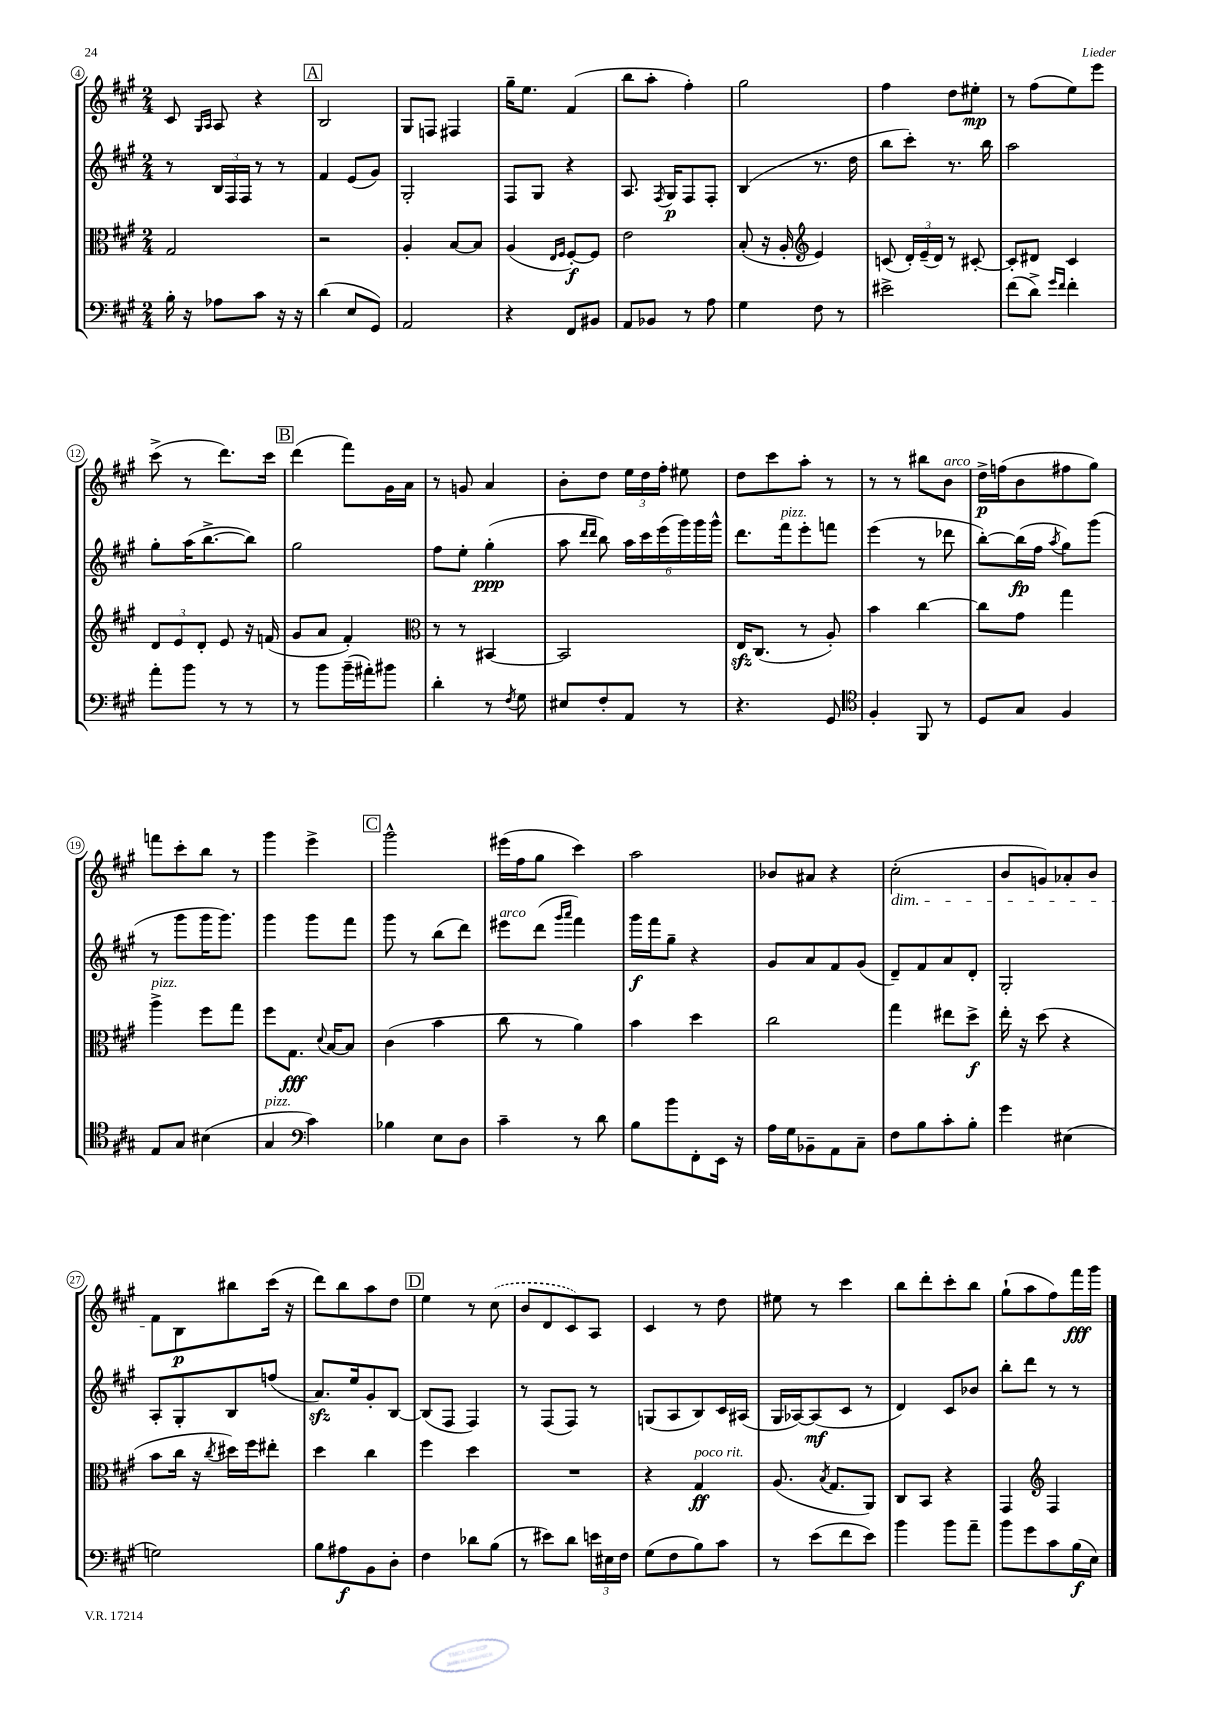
<<
\new StaffGroup <<
\new Staff = "s0" {
    \clef treble \key a \major \numericTimeSignature \time 2/4
    \autoBeamOff cis'8 \grace { gis16[ a16] } a8 r4 |
    \mark \markup { \box "A" } b2 |
    gis8[ f8] fis4 |
    gis''16[-- e''8.] fis'4( |
    b''8[ a''8]-. fis''4-.) |
    gis''2 |
    fis''4 d''8[ eis''8]-.\mp |
    r8 fis''8[( e''8) e'''8] |
    cis'''8->( r8 d'''8.[) cis'''16] |
    \mark \markup { \box "B" } d'''4( fis'''8[) gis'16 a'16] |
    r8 g'8 a'4 |
    b'8[-. d''8] \tuplet 3/2 { e''16[ d''16 fis''16]-. } eis''8 |
    d''8[ cis'''8 a''8]-. r8 |
    r8 r8 bis''8[ b'8]^\markup { \italic "arco" } |
    d''16[->\p f''16( b'8 fis''8 gis''8]) |
    f'''8[ cis'''8-. b''8] r8 |
    gis'''4 e'''4-> |
    \mark \markup { \box "C" } gis'''2-^ |
    eis'''16[( fis''16 gis''8] cis'''4) |
    a''2 |
    bes'8[ ais'8] r4 |
    cis''2-.\dim( |
    b'8[ g'8) aes'8-. b'8] |
    fis'8[\! b8\p bis''8 cis'''16]( r16 |
    d'''8[) b''8 a''8 d''8] |
    \mark \markup { \box "D" } e''4 r8 \once \slurDashed cis''8( |
    b'8[ d'8 cis'8) a8] |
    cis'4 r8 d''8 |
    eis''8 r8 cis'''4 |
    b''8[ d'''8-. cis'''8-. b''8] |
    gis''8[-!( a''8 fis''8) fis'''16\fff gis'''16] \bar "|." |
}
\new Staff = "s1" {
    \clef treble \key a \major \numericTimeSignature \time 2/4
    \autoBeamOff r8 \tuplet 3/2 { b16[ fis16 fis16] } r8 r8 |
    \mark \markup { \box "A" } fis'4 e'8[( gis'8]) |
    gis2-. |
    fis8[ gis8] r4 |
    a8. \acciaccatura { fis8 } gis16[\p fis8 fis8]-. |
    b4( r8. d''16 |
    b''8[ cis'''8]-.) r8. b''16 |
    a''2 |
    gis''8[-. a''16( b''8.~-> b''8]) |
    \mark \markup { \box "B" } gis''2 |
    fis''8[ e''8]-. gis''4-.\ppp( |
    a''8 \grace { d'''16[ d'''16] } b''8) \tuplet 6/4 { a''16[ cis'''16 e'''16( gis'''16) gis'''16 gis'''16]-^ } |
    d'''8.[ fis'''16^\markup { \italic "pizz." } e'''8-. f'''8] |
    e'''4( r8 des'''8 |
    b''8[~-.) b''16\fp( fis''16] \acciaccatura { a''8 } gis''8[) gis'''8]( |
    r8 gis'''8[ gis'''16 gis'''8.]) |
    gis'''4 gis'''8[ fis'''8] |
    \mark \markup { \box "C" } gis'''8 r8 b''8[( d'''8]) |
    eis'''8[^\markup { \italic "arco" } d'''8]( \grace { gis'''16[ a'''16] } fis'''4) |
    gis'''16[\f fis'''16 gis''8]-- r4 |
    gis'8[ a'8 fis'8 gis'8]( |
    d'8[--) fis'8 a'8 d'8]-. |
    gis2-. |
    a8[-. gis8-. b8 f''8]( |
    a'8.[\sfz) e''16 gis'8-. b8]~ |
    \mark \markup { \box "D" } b8[( fis8] fis4) |
    r8 fis8[( fis8]) r8 |
    g8[( a8 b8) cis'16 ais16]( |
    gis16[ aes16~) aes8\mf( cis'8] r8 |
    d'4) cis'8[ bes'8] |
    b''8[-. d'''8] r8 r8 \bar "|." |
}
\new Staff = "s2" {
    \clef alto \key a \major \numericTimeSignature \time 2/4
    \autoBeamOff gis2 |
    \mark \markup { \box "A" } r2 |
    a4-. b8[~ b8] |
    a4( \grace { e16[ fis16] } fis8[~-.\f) fis8] |
    e'2 |
    b8-.( r16 a16-. \clef treble e'4) |
    c'8( \tuplet 3/2 { d'16[-.) e'16--( d'16]) } r8 cis'8~-. |
    cis'8[-. dis'8] cis'4 |
    \tuplet 3/2 { d'8[ e'8 d'8]-. } e'8 r16 f'16( |
    \mark \markup { \box "B" } gis'8[ a'8] fis'4-.) |
    \clef alto r8 r8 bis,4~ |
    bis,2 |
    e16[\sfz cis8.]( r8 a8-.) |
    b'4 cis''4~ |
    cis''8[ gis'8] gis''4 |
    a''4->^\markup { \italic "pizz." } fis''8[ gis''8] |
    fis''8[ gis8.]\fff \appoggiatura { d'8 } b16[~ b8] |
    \mark \markup { \box "C" } cis'4( b'4 |
    cis''8 r8 a'4) |
    b'4 d''4 |
    cis''2 |
    gis''4 eis''8[ d''8]->\f |
    e''16-. r16 d''8( r4 |
    b'8[ cis''16] r16 \acciaccatura { cis''8 } dis''16[) fis''16 eis''8]-. |
    d''4 cis''4 |
    \mark \markup { \box "D" } fis''4 d''4 |
    R2 |
    r4 gis4\ff^\markup { \italic "poco rit." } |
    a8.( \acciaccatura { b8 } gis8.[ a,8]) |
    cis8[ b,8] r4 |
    gis,4 \clef treble fis4 \bar "|." |
}
\new Staff = "s3" {
    \clef bass \key a \major \numericTimeSignature \time 2/4
    \autoBeamOff b16-. r16 aes8[ cis'8] r16 r16 |
    \mark \markup { \box "A" } d'4( e8[ gis,8]) |
    a,2 |
    r4 fis,8[ bis,8] |
    a,8[ bes,8] r8 a8 |
    gis4 fis8 r8 |
    eis'2-> |
    fis'8[( d'8]->) \grace { gis'16[ fis'16] } fis'4-. |
    a'8[-. b'8] r8 r8 |
    \mark \markup { \box "B" } r8 b'8[ b'16--( ais'16-.) bis'8] |
    d'4-. r8 \acciaccatura { fis8 } gis8 |
    eis8[ fis8-. a,8] r8 |
    r4. gis,8 |
    \clef tenor fis4-. fis,8 r8 |
    d8[ gis8] fis4 |
    e8[ gis8] bis4( |
    gis4^\markup { \italic "pizz." } \clef bass cis'4) |
    \mark \markup { \box "C" } bes4 e8[ d8] |
    cis'4-- r8 d'8 |
    b8[ b'8 fis,8-. e,16] r16 |
    a16[ gis16 bes,8-- a,8 cis8]-- |
    fis8[ b8 cis'8-. b8]-. |
    gis'4 eis4( |
    g2) |
    b8[ ais8\f b,8 d8]-. |
    \mark \markup { \box "D" } fis4 des'8[ b8]( |
    r8 eis'8[) d'8] \tuplet 3/2 { e'16[ eis16 fis16] } |
    gis8[( fis8 b8) cis'8] |
    r8 e'8[( fis'8 e'8]) |
    b'4 b'8[ a'8]-- |
    b'8[ gis'8 cis'8 b16\f( e16]) \bar "|." |
}
>>
>>
\layout { \context { \Score currentBarNumber = #4 \override BarNumber.stencil = #(make-stencil-circler 0.1 0.3 ly:text-interface::print) } }
